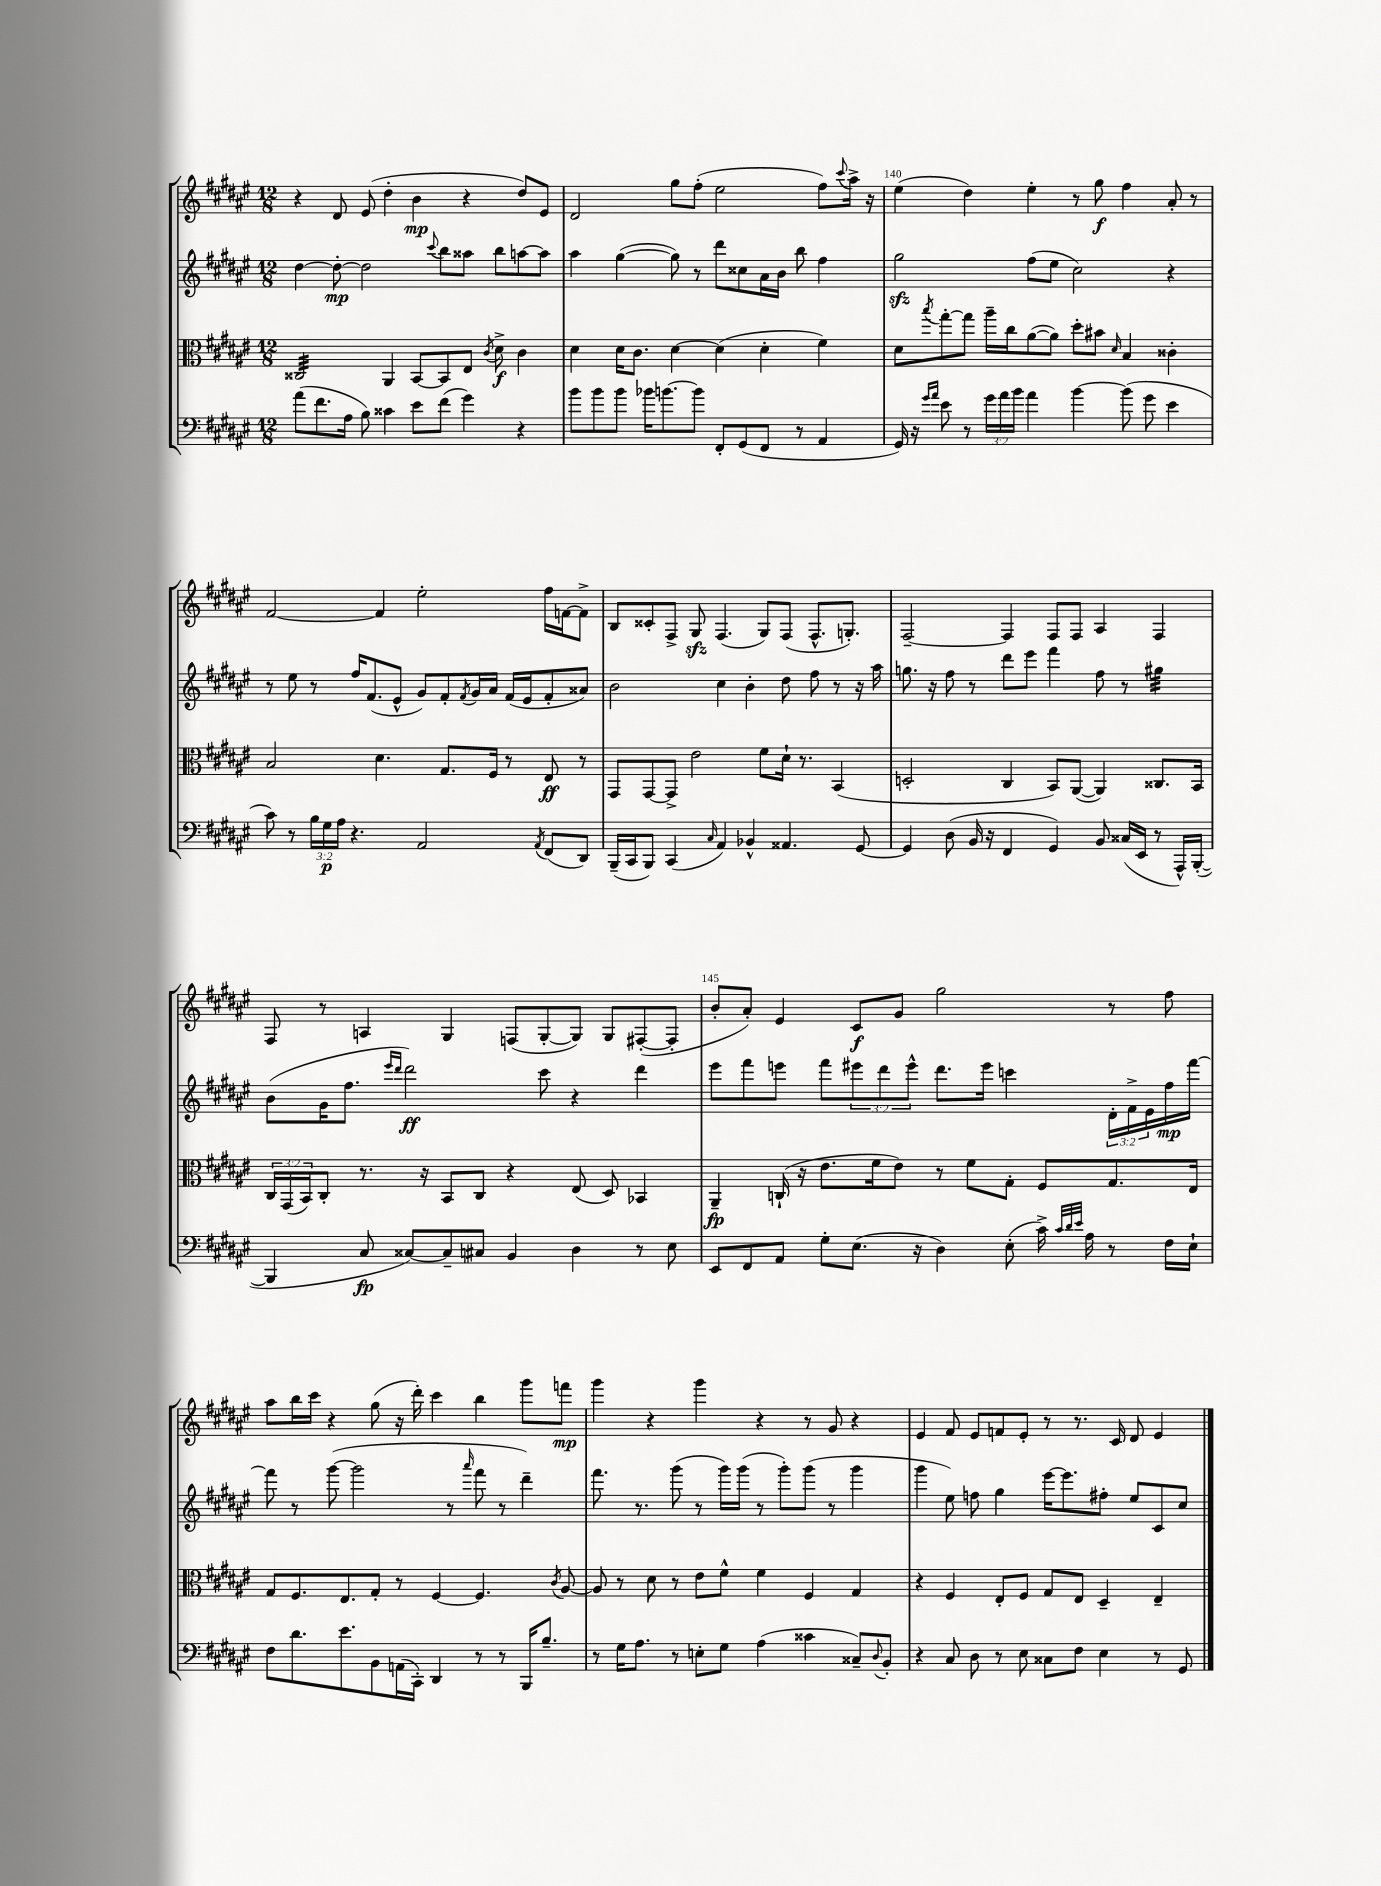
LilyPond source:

<<
\new StaffGroup <<
\new Staff = "s0" {
    \clef treble \key fis \major \numericTimeSignature \time 12/8
    r4 dis'8 eis'8( dis''4-. b'4\mp r4 dis''8) eis'8 |
    dis'2 gis''8 fis''8-.( eis''2 fis''8) \appoggiatura { cis'''8 } ais''16-> r16 |
    eis''4( dis''4) eis''4-. r8 gis''8\f fis''4 ais'8-. r8 |
    fis'2~ fis'4 eis''2-. fis''16 f'16~ f'8-> |
    b8 cisis'8-. fis8-> gis8\sfz fis4.( gis8) fis8( fis8.-^ g8.-.) |
    fis2~-- fis4 fis8 fis8 ais4 fis4 |
    fis8 r8 a4 gis4 f8( gis8~-. gis8) gis8 fis8~-.( fis8-. |
    b'8-. ais'8-.) eis'4 cis'8\f gis'8 gis''2 r8 fis''8 |
    ais''8 b''16 cis'''16 r4 gis''8( r16 dis'''16-.) cis'''4 b''4 gis'''8 f'''8\mp |
    gis'''4 r4 gis'''4 r4 r8 gis'8 r4 |
    eis'4 fis'8 eis'8 f'8 eis'8-. r8 r8. cis'16 dis'8 eis'4 \bar "|." |
}
\new Staff = "s1" {
    \clef treble \key fis \major \numericTimeSignature \time 12/8 \override Staff.TupletNumber.text = #tuplet-number::calc-fraction-text
    dis''4~ dis''8~-.\mp dis''2 \appoggiatura { cis'''8 } b''8 aisis''8 b''8 a''8~ a''8 |
    ais''4 gis''4~( gis''8) r8 dis'''8 cisis''8 ais'16 b'16 b''8 fis''4 |
    gis''2\sfz fis''8( eis''8 cis''2) r4 |
    r8 eis''8 r8 fis''16 fis'8.( eis'8-^ gis'8) fis'8-. \acciaccatura { fis'8 } gis'16 ais'16 fis'16( eis'16 fis'8-. aisis'8) |
    b'2 cis''4 b'4-. dis''8 fis''8 r8 r16 ais''16 |
    g''8. r16 fis''8 r8 dis'''8 eis'''8 fis'''4 fis''8 r8 gis''4:32 |
    b'8( gis'16 fis''8. \grace { eis'''16 dis'''16 } dis'''2\ff) cis'''8 r4 dis'''4 |
    eis'''8 fis'''8 e'''8 fis'''8 \tuplet 3/2 { eis'''8 dis'''8 eis'''8-^ } dis'''8. eis'''16 c'''4 \tuplet 3/2 { dis'16-. fis'16-> eis'16 } fis''16\mp fis'''16~ |
    fis'''8 r8 gis'''8~( gis'''2 r8 \grace { ais'''16 } fis'''8 r8 dis'''4--) |
    fis'''8. r8. gis'''8( r8 gis'''16) gis'''16( r8 gis'''8-.) gis'''8( r8 gis'''4 |
    gis'''4 eis''8) f''8 gis''4 eis'''16~ eis'''8. fis''8-. eis''8 cis'8 cis''8 \bar "|." |
}
\new Staff = "s2" {
    \clef alto \key fis \major \numericTimeSignature \time 12/8 \override Staff.TupletNumber.text = #tuplet-number::calc-fraction-text
    cisis2:32 ais,4 b,8~ b,8 eis8 \acciaccatura { cis'8 } dis'8->\f cis'4 |
    dis'4 dis'16 cis'8. dis'4~ dis'4( dis'4-. fis'4) |
    dis'8 \acciaccatura { b''8 } gis''8~-. gis''8 ais''16-- cis''16 ais'8~( ais'8) dis''8-. bis'8 \grace { dis'16 } b4 cisis'4-. |
    b2 dis'4. gis8. fis16 r8 eis8\ff r8 |
    gis,8 gis,8~ gis,8-> eis'2 fis'8 dis'16-! r8. b,4( |
    d2-. cis4 b,8) ais,8~( ais,4) cisis8. b,16 |
    \tuplet 3/2 { cis16 gis,16( b,16) } cis8-. r8. r16 b,8 cis8 r4 eis8( dis8) bes,4 |
    ais,4--\fp c16-!( r16 eis'8. fis'16 eis'8) r8 fis'8 gis8-. fis8 gis8. eis16 |
    gis8 fis8. eis8. gis8-. r8 fis4~ fis4. \acciaccatura { cis'8 } ais8~ |
    ais8 r8 dis'8 r8 eis'8 fis'8-^ fis'4 fis4 gis4 |
    r4 fis4 eis8-. fis8 gis8 eis8 dis4-- eis4-- \bar "|." |
}
\new Staff = "s3" {
    \clef bass \key fis \major \numericTimeSignature \time 12/8 \override Staff.TupletNumber.text = #tuplet-number::calc-fraction-text
    ais'8( fis'8. ais16 b8) cisis'4 eis'8 fis'8( gis'4) r4 |
    b'8 b'8 b'8 bes'16 b'8.~ b'8 fis,8-. gis,8( fis,8 r8 ais,4 |
    gis,16) r16 \grace { gis'16 ais'16 } eis'8 r8 \tuplet 3/2 { gis'16 ais'16 b'16 } ais'4 b'4~ b'8( gis'8 eis'4 |
    cis'8) r8 \tuplet 3/2 { b16 gis16\p ais16 } r4. ais,2 \acciaccatura { ais,8 } fis,8( dis,8) |
    b,,16--( cis,16 b,,8) cis,4( \grace { cis16 } ais,4) bes,4-^ aisis,4. gis,8~ |
    gis,4 dis8( b,16 r16 fis,4 gis,4) b,8 cisis16( eis,16 r8 ais,,16-^) b,,16~-.( |
    b,,4 cis8\fp cisis8~) cisis8-- cis8 b,4 dis4 r8 eis8 |
    eis,8 fis,8 ais,8 gis8-. eis8.( r16 dis4) eis8-.( cis'16->) \grace { cis'32 dis'32 eis'32 } ais16 r8 fis16 eis16-! |
    fis8 dis'8. eis'8. b,8 a,16( cis,16-.) dis,4 r8 r8 b,,16 b8.-- |
    r8 gis16 ais8. r8 e8-. gis8 ais4( cisis'4 cisis8--) \appoggiatura { dis8 } b,8-. |
    r4 cis8 dis8 r8 eis8 cisis8 fis8 eis4 r8 gis,8 \bar "|." |
}
>>
>>
\layout { \context { \Score currentBarNumber = #138 \override BarNumber.break-visibility = ##(#f #t #t) barNumberVisibility = #(every-nth-bar-number-visible 5) } }
